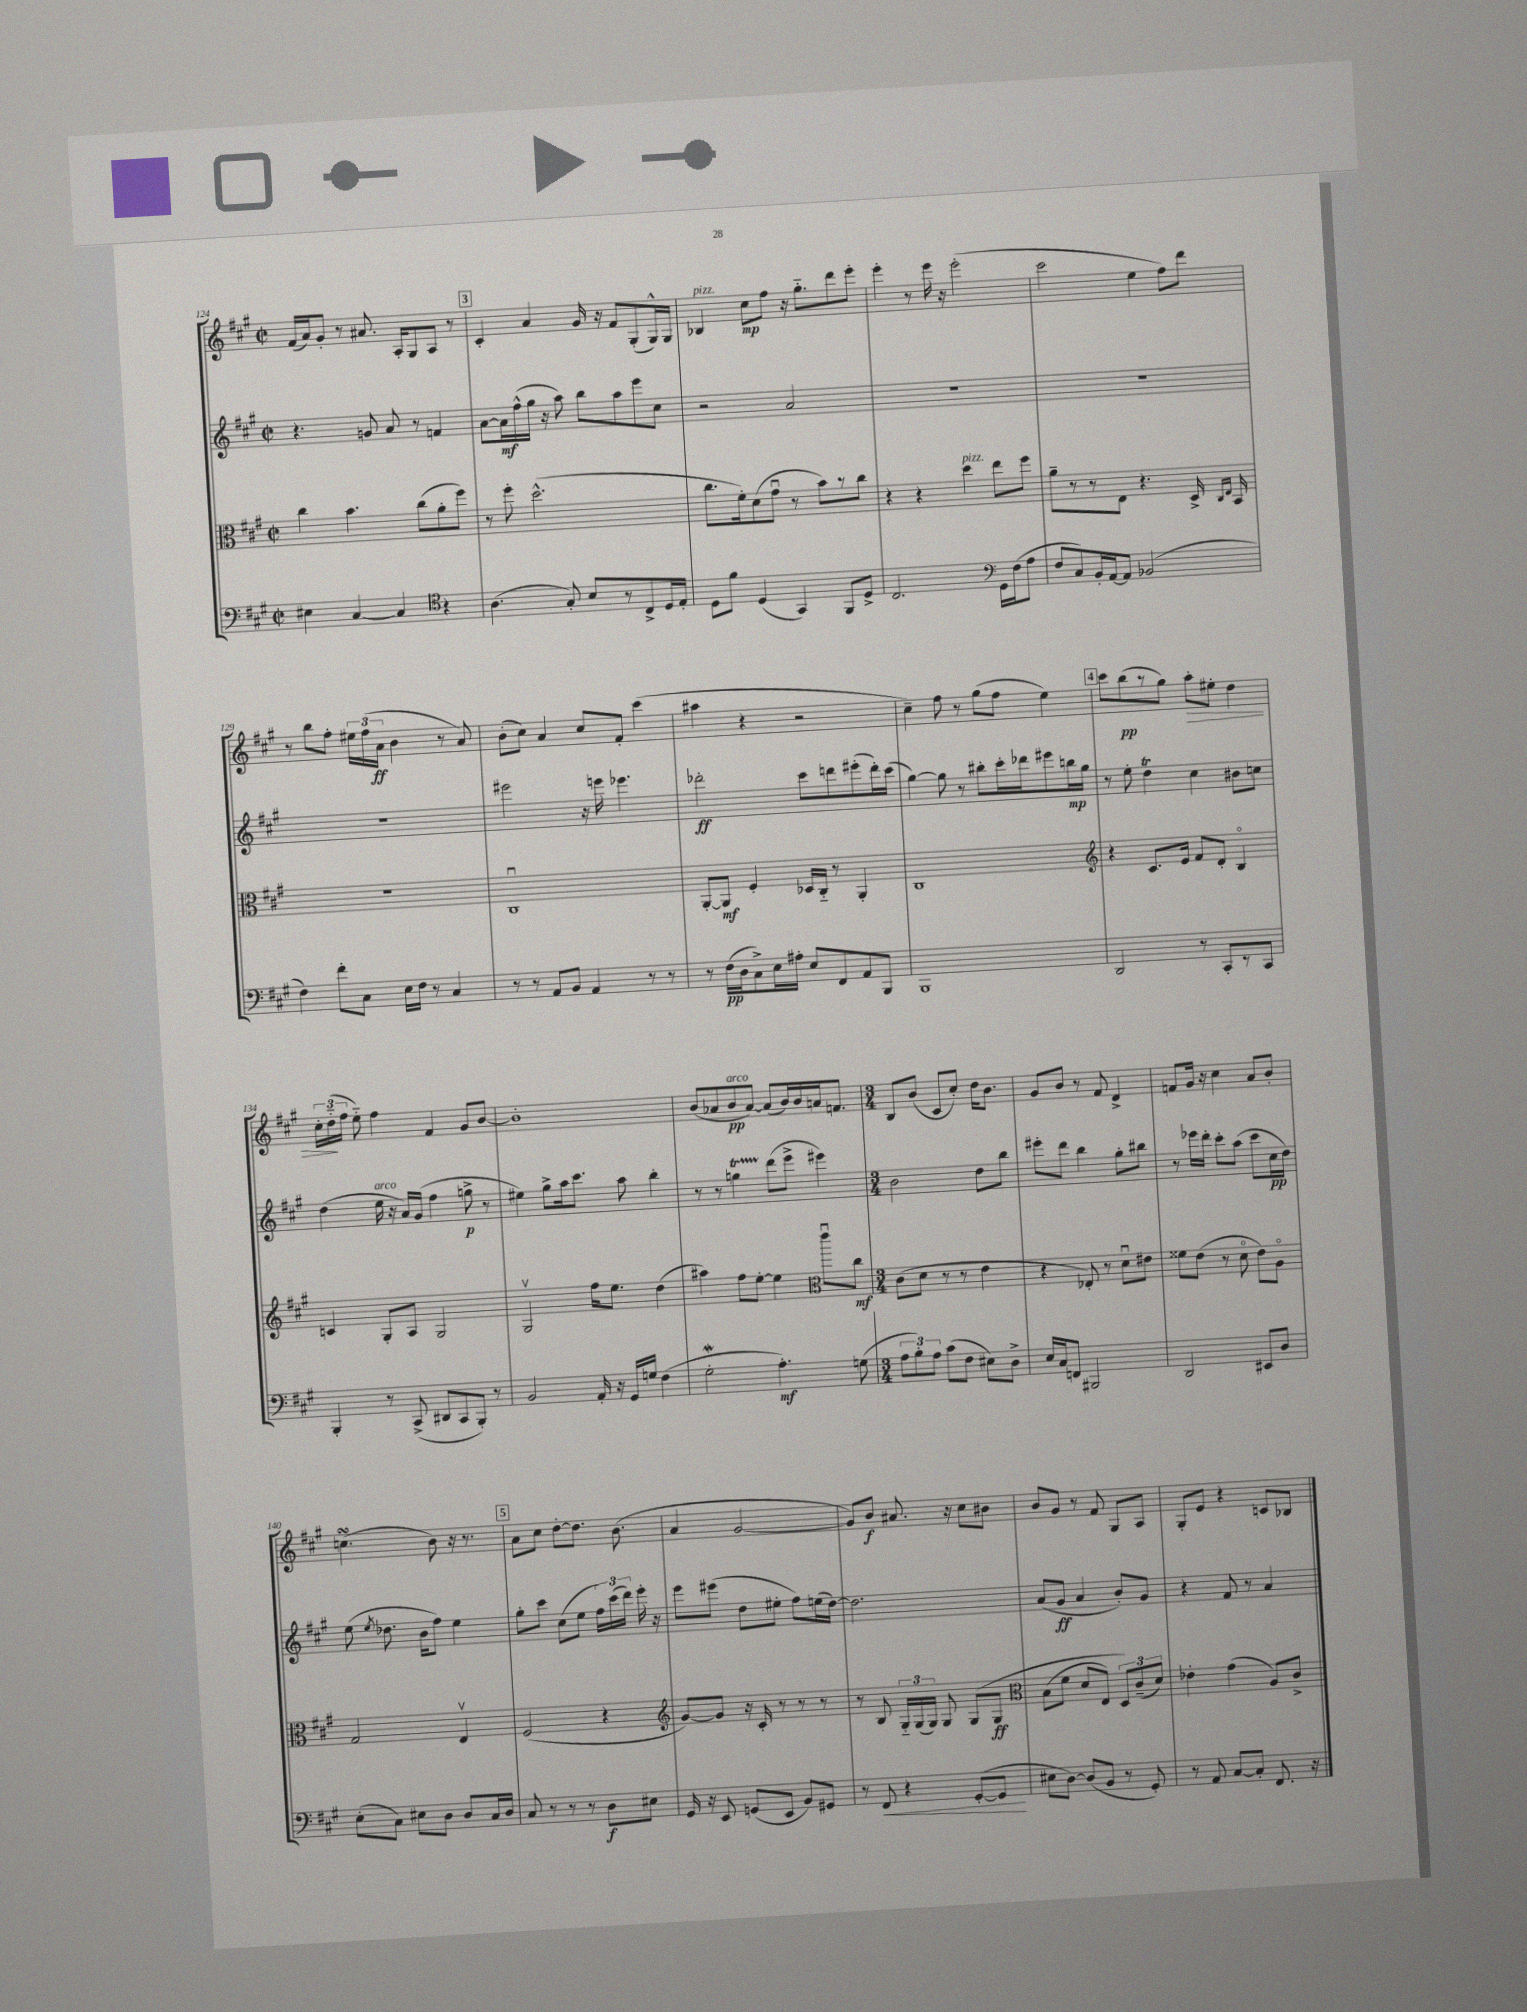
<<
\new StaffGroup <<
\new Staff = "s0" {
    \clef treble \key a \major \defaultTimeSignature \time 2/2
    \autoBeamOff fis'16[( a'16) gis'8]-. r8 ais'8. a16[-. gis8 a8] r8 |
    \mark \markup { \box "3" } cis'4-. a'4 gis'16 r16 fis'8[ gis8-.( gis16-^) gis16] |
    bes4^\markup { \italic "pizz." } cis''8[\mp fis''8] r16 gis''8.[-_ d'''8 e'''8]-. |
    e'''4-. r8 e'''16 r16 e'''2-.( |
    cis'''2 e''4 fis''8[) d'''8] |
    r8 b''8[ fis''8]-. \tuplet 3/2 { eis''16[ fis''16( a'16]\ff } b'4 r8 a'8) |
    b'8[-.( cis''8]) a'4 cis''8[ fis'8]-. cis'''4( |
    ais''4 r4 r2 |
    cis''4--) fis''8 r8 gis''8[( fis''8] e''4) |
    \mark \markup { \box "4" } cis'''8[ b''8\pp( r8 gis''8]) a''8[-.\> eis''8]-. d''4 |
    \tuplet 3/2 { cis''16[-. d''16-_\!( fis''16] } e''8-_) fis''4 fis'4 gis'8[ b'8]~ |
    b'1-. |
    b'8[( aes'8 b'8\pp^\markup { \italic "arco" } aes'8]~) aes'8[( b'16) b'16 a'16 f'8.] |
    \numericTimeSignature \time 3/4 b8[ b'8]( cis'8[ cis''8]-.) d''16[ b'8.] |
    gis'8[ b'8] r8 fis'8 d'4-> |
    f'8[ gis'16] r16 cis''4 a'8[ b'8]-. |
    c''4.\turn( b'8) r16 r8. |
    \mark \markup { \box "5" } a'8[ cis''8] d''8[~-. d''8.] b'8.( |
    a'4 gis'2~ |
    gis'8[) b'8]\f ais'8. r16 cis''8[ bis'8] |
    b'8[ gis'8] r8 fis'8 gis8[ a8] |
    gis8[-. e'8] r4 c'8[ bes8] \bar "|." |
}
\new Staff = "s1" {
    \clef treble \key a \major \defaultTimeSignature \time 2/2
    \autoBeamOff r4. g'8 a'8 r8 f'4 |
    \mark \markup { \box "3" } a'8[~ a'16\mf fis''16-^( gis''16] r16 a''8) b''8[ a''8 e'''8 cis''8] |
    r2 a'2 |
    R1 |
    R1 |
    R1 |
    eis'''2 r16 e'''16 ees'''4. |
    des'''2-.\ff cis'''8[ d'''8 eis'''8-.( d'''16-.) cis'''16]( |
    gis''4~) gis''8 r8 bis''8[-. cis'''16-. des'''16 eis'''8 b''16\mp gis''16] |
    \mark \markup { \box "4" } r8 e''8-. d''4\trill cis''4 bis'8[ c''8] |
    d''4( e''16^\markup { \italic "arco" } r16 a'16[) gis'16]( fis''4 g''8->\p r8 |
    eis''4) gis''8[-> a''16 cis'''8.] a''8 b''4-. |
    r8 r8 g''4\startTrillSpan d'''8[\stopTrillSpan( e'''8]-> eis'''4) |
    \numericTimeSignature \time 3/4 b'2 d''8[ b''8] |
    eis'''8[-. d'''8] b''4 gis''8[-. bis''8] |
    r8 ees'''16[ d'''16]-. cis'''8[-. a''8]( cis'''8[ cis''16\pp d''16]) |
    e''8( \acciaccatura { e''8 } des''8. b'16[ fis''8]) e''4 |
    \mark \markup { \box "5" } gis''8[-. cis'''8] cis''8[( e''8] \tuplet 3/2 { fis''16[) cis'''16( d'''16]) } e'''16-. r16 |
    e'''8[ eis'''8]( d''8[ eis''8]-. fis''8[) e''16( d''16]~) |
    d''2. |
    a'8[( gis'8]\ff a'4 b'8[-.) gis'8] |
    r4 fis'8 r8 a'4 \bar "|." |
}
\new Staff = "s2" {
    \clef alto \key a \major \defaultTimeSignature \time 2/2
    \autoBeamOff cis''4 b'4. cis''8[( a'8-. fis''8]) |
    \mark \markup { \box "3" } r8 fis''8-. d''2.-^( |
    cis''8.[ fis'16-.) d'8( gis'8]\downbow r8 b'8[) r8 cis''8] |
    r4 r4 d''4^\markup { \italic "pizz." } e''8[ fis''8] |
    a'8[-- r8 r8 e8] r4. d16-> \grace { cis16[ e16] } b,16 |
    r1 |
    cis1\downbow |
    a,8[~-. a,8]\mf fis4-. des16[ cis16]-_ r8 a,4-. |
    cis1 |
    \mark \markup { \box "4" } \clef treble r4 cis'8.[ e'16] fis'8[ d'8]-. b4\flageolet |
    c'4 gis8[-. a8] gis2 |
    gis2\upbow fis''16[ e''8.] d''4( |
    ais''4) fis''8[ e''8]~-. e''4 e'''8[\downbow cis''8]\mf |
    \numericTimeSignature \time 3/4 \clef alto cis'8[( d'8] r8 r8 e'4 |
    r4 ees8-.) r8 d'8[\downbow eis'8] |
    fisis'8[ e'8]( r8 d'8\flageolet e'8[) a8]\flageolet |
    gis2 e4\upbow |
    \mark \markup { \box "5" } fis2( r4 |
    \clef treble gis'8[~) gis'8] r16 cis'16-. r8 r8 r8 |
    r8 b8 \tuplet 3/2 { gis16[-_ gis16( gis16]) } gis8 gis8[\( gis8]\ff |
    \clef alto b8[( fis'8] d'8[ e8]) \tuplet 3/2 { d8[\) cis'8--( d'8]) } |
    ees'4-. gis'4( a8[) cis'8]-> \bar "|." |
}
\new Staff = "s3" {
    \clef bass \key a \major \defaultTimeSignature \time 2/2
    \autoBeamOff eis4 cis4~ cis4 r4 |
    \mark \markup { \box "3" } \clef tenor a4.( gis8-.) b8[ r8 cis8-> d16 e16]-. |
    d8[ fis'8] d4( gis,4) fis,8[ d8]-> |
    cis2. \clef bass gis,16[ fis16( a8] |
    fis8[ cis8) b,16-. a,16~ a,8] bes,2( |
    fis4) fis'8[-. cis8] e16[ fis16] r8 cis4 |
    r8 r8 a,8[ b,8] a,4 r8 r8 |
    r8 fis16[\pp( d16 cis8->) e16 ais16]-. e8[ fis,8 a,8 b,,8] |
    b,,1 |
    \mark \markup { \box "4" } d,2 r8 cis,8[-. r8 cis,8] |
    b,,4-. r8 cis,8->( dis,8[ cis,8 b,,8]-.) r8 |
    b,2 a,16-. r16 gis,16[ g16] fis4( |
    gis2-.\mordent a4.-.\mf) g8( |
    \numericTimeSignature \time 3/4 \tuplet 3/2 { a8[ b8-.) a8] } cis'8[( fis8] eis8[) d8]-> |
    e16[ cis16 f,8] bis,,2 |
    d,2 eis,8[ d8] |
    e8[-.( cis8]) eis8[ d8] d8[ cis16 d16] |
    \mark \markup { \box "5" } cis8 r8 r8 r8 d8[\f eis8] |
    gis,16 r16 e,8 g,8[( e,8] b,8[) gis,8] |
    r8 fis,8\< r4 gis,8[~-.( gis,8]\! |
    eis8[ d8]~) d8[( b,8] r8 gis,8-.) |
    r8 a,8 cis8[~ cis8]-. fis,8. r16 \bar "|." |
}
>>
>>
\layout { \context { \Score currentBarNumber = #124 } }
